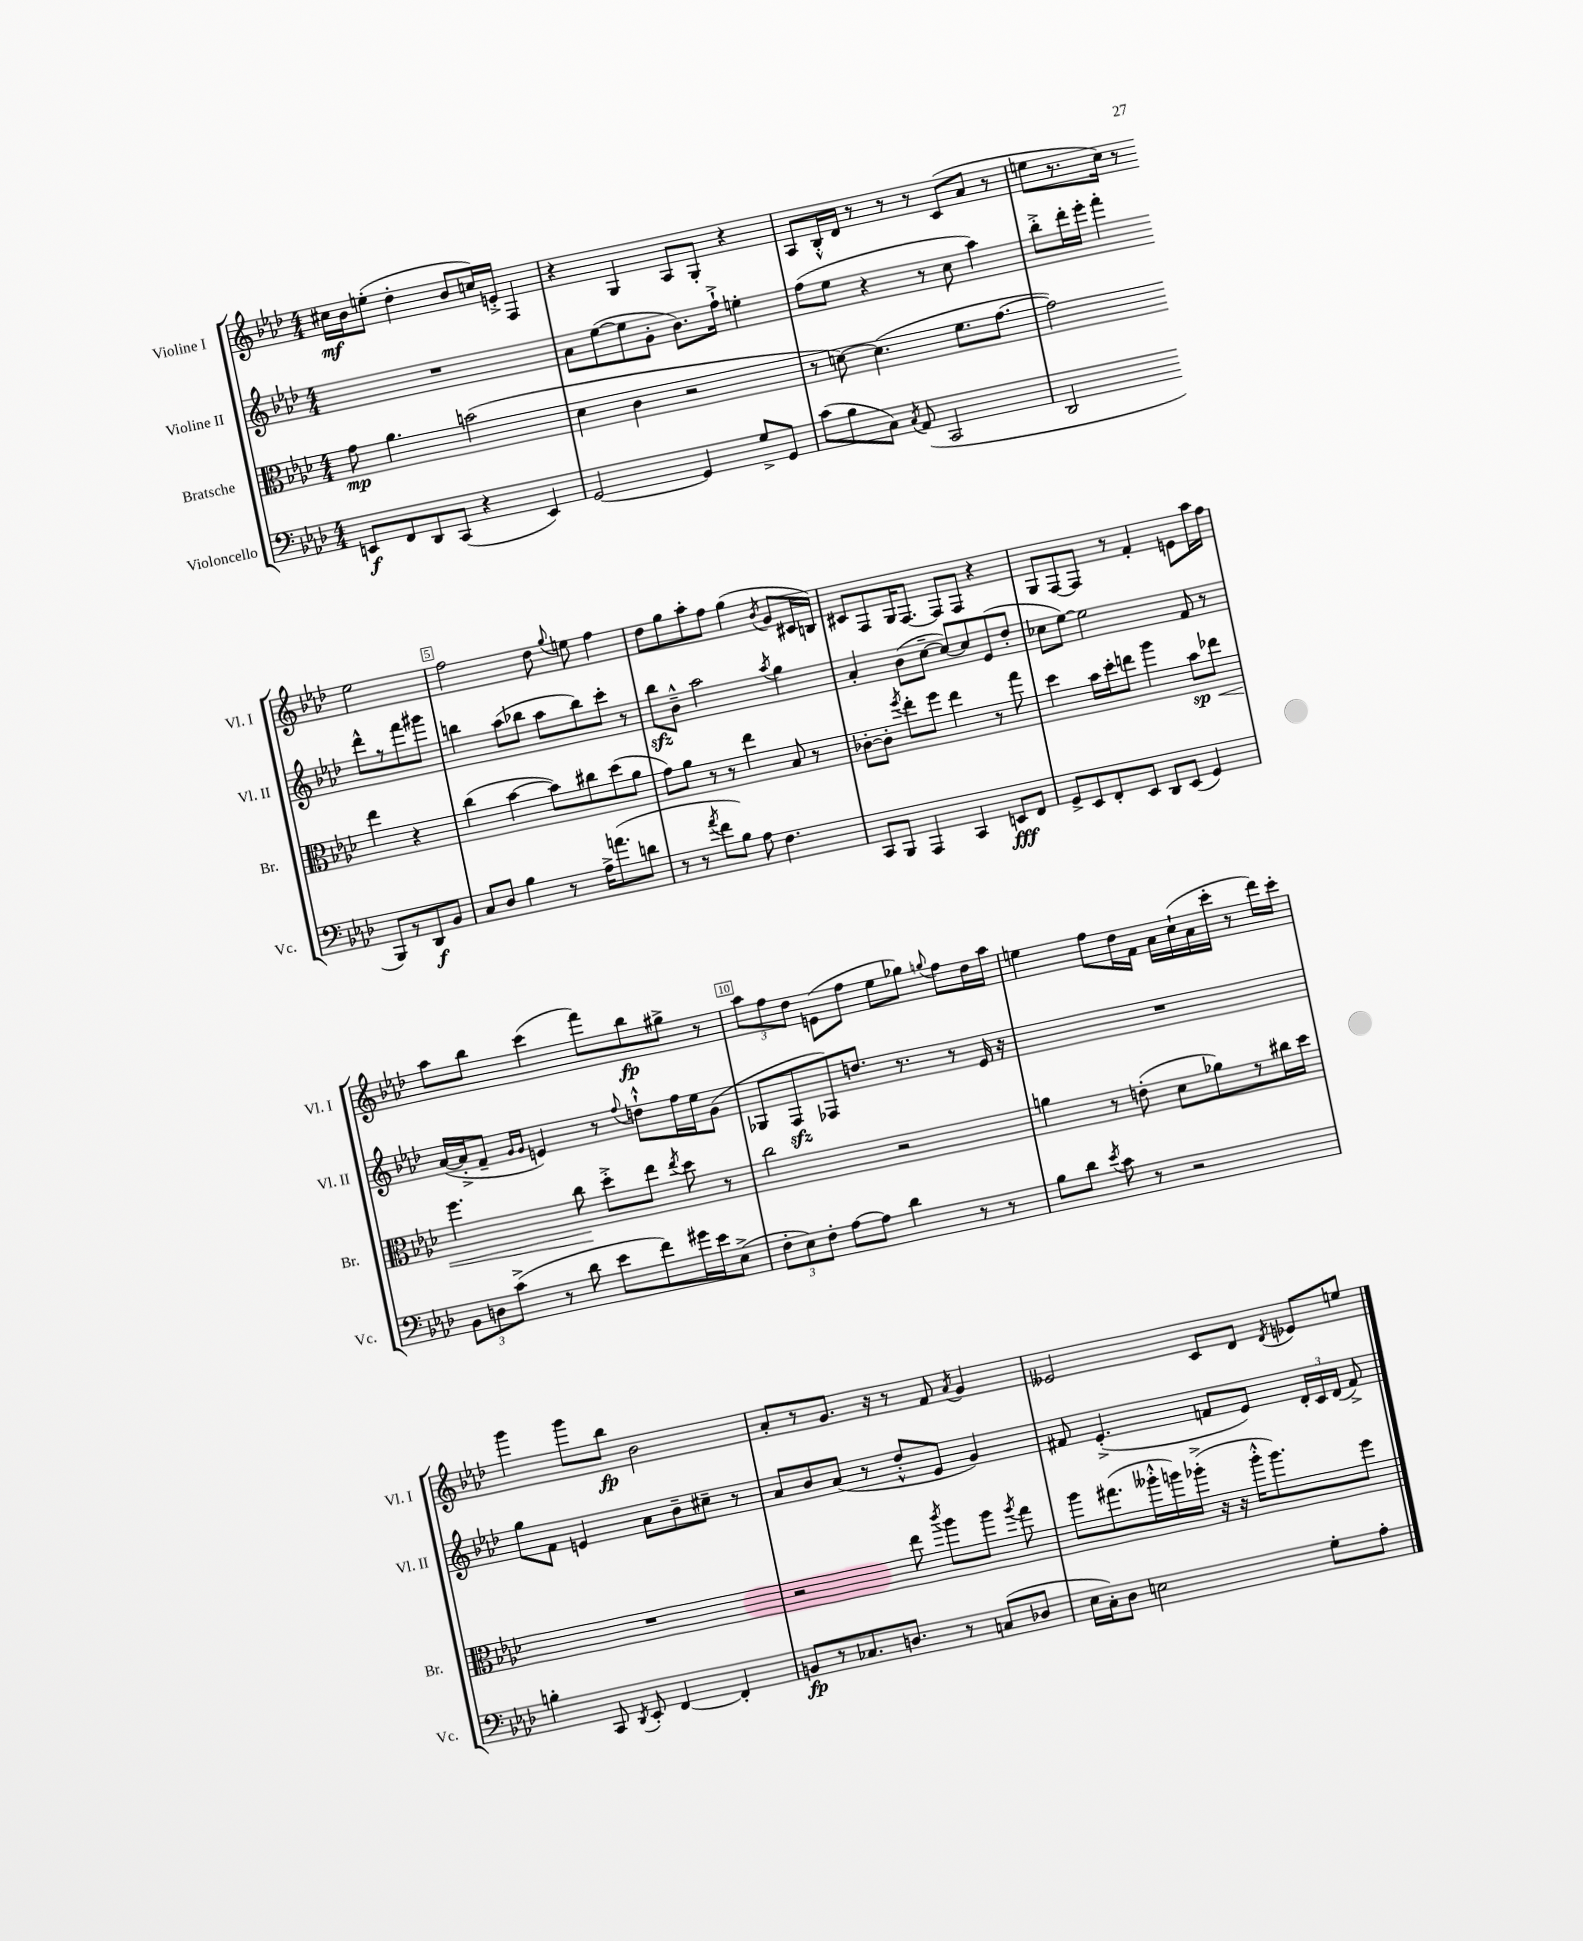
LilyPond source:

<<
\new StaffGroup <<
\new Staff = "s0" \with { instrumentName = "Violine I" shortInstrumentName = "Vl. I" } {
    \clef treble \key aes \major \numericTimeSignature \time 4/4
    \autoBeamOff cis''16[\mf bes'16 e''8]-.( des''4-. bes'8[ c''16) e'16]-.-> f4 |
    r4 g4 aes8[ g8]-. r4 |
    aes8[ bes16-.-^ des'16] r8 r8 r8 c'8[( aes'8] r8 |
    e''8[ r8. c''16]) r8 e''2 |
    f''2 des''8 \appoggiatura { g''8 } e''8 f''4 |
    des''8[ g''8 aes''8-. f''8] g''4( \acciaccatura { bes'8 } g'8[ cis'16 b16]) |
    cis'8[ f8 g16 f8.]~ f8[ f8] r4 |
    g8[ f8~ f8] r8 f'4-. e'8[ aes''16 f''16] |
    aes''8[ bes''8] c'''4( f'''8[) bes''8\fp gis''8]-> r8 |
    \tuplet 3/2 { aes''8[ f''8 des''8] } e'8[( f''8] ees''8[ ges''8]) \appoggiatura { g''8 } f''8[ des''16 aes''16] |
    e''4 f''8[ des''16 f'16] aes'16[ c''16-!( aes'16 c'''16]-. r8 des'''16[) c'''16]-. |
    g'''4 g'''8[ bes''8]\fp bes'2 |
    aes'8[-. r8 g'8.] r16 r8 f'8 \acciaccatura { aes'8 } g'4 |
    eeses'2 c'8[ des'8] \acciaccatura { des'8 } ees'8[ e''8] \bar "|." |
}
\new Staff = "s1" \with { instrumentName = "Violine II" shortInstrumentName = "Vl. II" } {
    \clef treble \key aes \major \numericTimeSignature \time 4/4
    \autoBeamOff R1 |
    aes'8[ ees''8~( ees''8 g'8]-. bes'8.[) f''16]-!-> e''4-. |
    f''8[( ees''8] r4 r8 c''8 aes''4) |
    bes''8[-.-> des'''16-. ees'''16]-. f'''4-. des'''8[-^ r8 f'''8 gis'''8] |
    b''4 aes''8[( bes''8] aes''8[ bes''8) c'''8]-. r8 |
    bes''8[\sfz bes'8]---^ aes''2 \acciaccatura { aes''8 } g''4 |
    aes'4-. bes'8[( c''8]~-- c''8[~) c''8 ees'8( des''8]-. |
    ces''8[ ees''8]~) ees''2 f'8 r8 |
    aes'16[~( aes'16-.-> f'8]-- \grace { g'16[ g'16] } e'4) r8 \appoggiatura { f''8 } d''8[-!-^ f''16 ees''16 g'8]( |
    ges8[ f8\sfz fes8) d''8.] r8. r8 ees'16 r16 |
    R1 |
    g''8[ f'8] e'4 aes'8[ bes'8-- cis''8]-- r8 |
    aes'8[ bes'8 aes'8]( r8 des''8[-.-^ ees'8] g'4) |
    fis'8 ees'4.-.->( f'8[ ees'8]) \tuplet 3/2 { des'16[-. c'16 des'16]( } f'8->) \bar "|." |
}
\new Staff = "s2" \with { instrumentName = "Bratsche" shortInstrumentName = "Br." } {
    \clef alto \key aes \major \numericTimeSignature \time 4/4
    \autoBeamOff g'8\mp aes'4. b'2( |
    des'4 c'4 r2 |
    r8 d'8~) d'4.( f'8.[ g'8.]~ |
    g'2) ees''4 r4 |
    c''4( bes'4~ bes'8[) cis''8 des''8( aes'8] |
    g'8[) aes'8] r8 r8 ees''4 bes8 r8 |
    ces'8[~-. ces'8]-. \acciaccatura { f''8 } ees''8[-. f''8] ees''4 r8 g''8 |
    des''4 bes'16[ des''16-. e''8] aes''4 bes'8[\sp ees''8]\< |
    f''4. c''8\! des''8[-.-> ees''8] \acciaccatura { ees''8 } des''8 r8 |
    c''2 r2 |
    a'4 r8 e'8-.( des'8[ aes'8) r8 cis''16 des''16] |
    R1 |
    r2 ees''8 \acciaccatura { c'''8 } aes''8[ aes''8] \acciaccatura { aes''8 } g''8 |
    aes''8[ gis''8.( aeses''16-.-^ a''16) aes''16]-.->( r16 r16 aes''16[-.-^ aes''8.) f''8] \bar "|." |
}
\new Staff = "s3" \with { instrumentName = "Violoncello" shortInstrumentName = "Vc." } {
    \clef bass \key aes \major \numericTimeSignature \time 4/4
    \autoBeamOff e,8[\f f,8 des,8 c,8]( r4 e,4) |
    g,2~ g,4 g8[-> g,8] |
    c'8[( bes8 c8]) \acciaccatura { c8 } aes,8( c,2 |
    des,2 bes,,8[) r8 des,8\f bes,8] |
    c8[ des8] bes4 r8 aes16[-> a'8.( d'8] |
    r8 r8 \acciaccatura { aes'8 } f'8[ bes8]) aes8 f4. |
    c,8[ bes,,8] aes,,4 c,4 e,8[\fff f,8] |
    g,8[-> ees,8 f,8-. ees,8] des,8[ ees,8]( g,4) |
    \tuplet 3/2 { bes,8[ d8 c'8]->( } r8 des'8 ees'8[ f'8) gis'16 ees'16 ees8]->( |
    \tuplet 3/2 { f8[-. ees8) f8]-. } aes8[~ aes8] des'4 r8 r8 |
    bes8[ des'8] \acciaccatura { ees'8 } c'8 r8 r2 |
    b4-. c,8 \acciaccatura { des,8 } ees,8-. f,4~ f,4-. |
    b,8[\fp r8 ces8. d8.] r8 c8[( des8] |
    ees16[ c16-.) des8] e2 g8[-. aes8]-. \bar "|." |
}
>>
>>
\layout { \context { \Score \override BarNumber.break-visibility = ##(#f #t #t) barNumberVisibility = #(every-nth-bar-number-visible 5) \override BarNumber.stencil = #(make-stencil-boxer 0.1 0.3 ly:text-interface::print) } }
